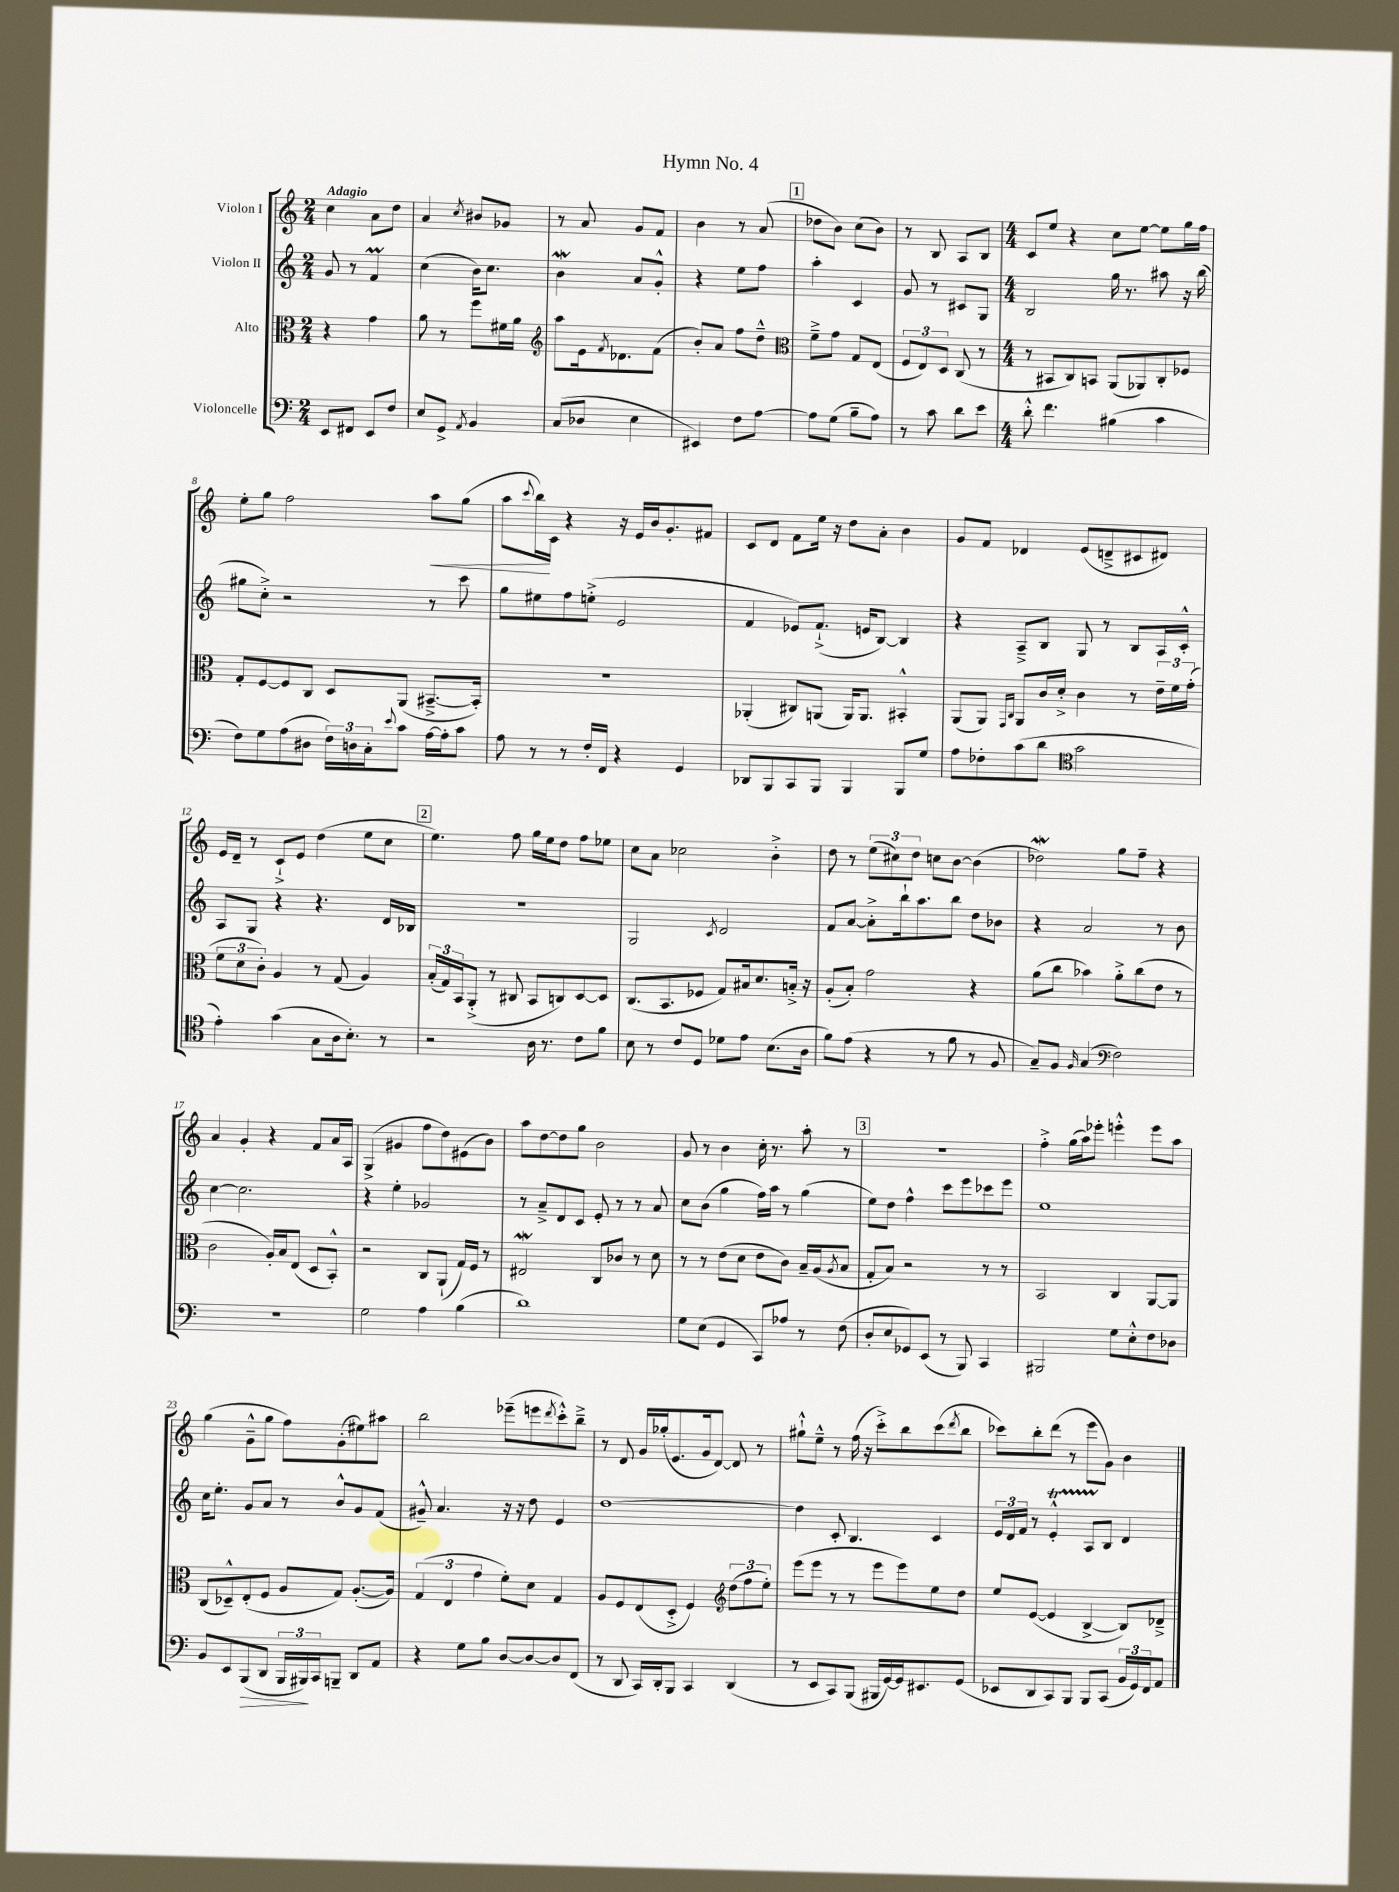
\header { title = "Hymn No. 4" }
<<
\new StaffGroup <<
\new Staff = "s0" \with { instrumentName = "Violon I" } {
    \clef treble \key c \major \numericTimeSignature \time 2/4 \tempo "Adagio"
    c''4 a'8 d''8 |
    a'4 \acciaccatura { c''8 } bis'8 ges'8 |
    r8 a'8 g'8 f'8 |
    b'4 r8 a'8( |
    \mark \markup { \box "1" } des''8 b'8) c''8( b'8) |
    r8 b8 a8 b8 |
    \numericTimeSignature \time 4/4 c'8 e''8 r4 c''8 e''8~ e''8 g''16 f''16 |
    e''8-. g''8 f''2 a''8\< g''8( |
    a''8 \appoggiatura { c'''8 } b''16\!) c'16 r4 r16 e'16 b'16 g'8.-. fis'8 |
    c'8 d'8 f'8 e''16 r16 d''8 a'8-. b'4 |
    g'8 f'8 des'4 e'8( d'8---> cis'8 dis'8) |
    e'16 d'16-- r8 c'8-!-> e'8 d''4( e''8 c''8 |
    \mark \markup { \box "2" } e''4.) f''8 g''16 e''16 d''8 f''8 ees''8 |
    c''8 a'8 ces''2 b'4-.-> |
    d''8 r8 \tuplet 3/2 { e''8( cis''8) d''8 } c''8 b'8~ b'4( |
    des''2\mordent) g''8 f''8-- r4 |
    a'4 g'4-. r4 f'8 a'16 a16 |
    g4->( gis'4 f''8 d''8) eis'8( b'8) |
    a''8 d''8~ d''8 g''8 b'2 |
    g'8 r8 b'4 c''16-. r8. a''8-. r8 |
    \mark \markup { \box "3" } r1 |
    f''4-.-> g''16( a''16) ees'''8-. e'''4-.-^ e'''8 a''8 |
    g''4( g'8---^ g''8 f''8) g'8-.( eis''8) ais''8 |
    b''2 ees'''8--( e'''8 \acciaccatura { d'''8 } c'''8-.-^) b''8---> |
    r8 d'8 g'16 ges''16-.( e'8. g'16 d'8~) d'8 r8 |
    gis''8-!-^ e''8---^ r8 f''16( r16 c'''8-.->) b''8 c'''8( \acciaccatura { d'''8 } b''8 |
    ces'''8) b''8-. d'''8( r8 e'''8 g'8) b'4 \bar "|." |
}
\new Staff = "s1" \with { instrumentName = "Violon II" } {
    \clef treble \key c \major \numericTimeSignature \time 2/4
    g'8 r8 f'4\prall |
    c''4( b'16) c''8. |
    b'4\mordent a'8 g'8-.-^ |
    r4 e''8 f''8 |
    \mark \markup { \box "1" } a''4-. c'4 |
    g'8 r8 cis'8 g8 |
    \numericTimeSignature \time 4/4 b2 g''16 r8. ais''8 r16 b''16( |
    gis''8 c''8-.->) r2 r8 c'''8 |
    g''8 eis''8 f''8 e''8-.->( e'2 |
    f'4 ees'8) f'8.-!->( e'16 b8~) b4 |
    r4 a8---> b8 g8 r8 b8 a16 c'16-.-^ |
    a8 g8 r4 r4. d'16 bes16 |
    \mark \markup { \box "2" } R1 |
    g2 \acciaccatura { c'8 } d'2 |
    f'8 a'8~ a'8-.-> b''16-! a''8. b''8 d''8 bes'8 |
    r4 a'2 r8 b'8 |
    c''4~ c''2. |
    r4 e''4-. ges'2 |
    r8 a'8---> d'8 c'8 e'8-. r8 r8 a'8 |
    c''8 b'8( g''4 f''16) a''16 r8 g''4( |
    \mark \markup { \box "3" } e''8) d''8 f''4-^ c'''8 e'''8 ces'''8 e'''8 |
    e''1 |
    c''16 e''8.-. g'8 a'8 r8 b'8-^ g'8 f'8( |
    gis'8---^) a'4. r16 r16 d''8 e'4 |
    d''1~ |
    d''4 c'8-. b4. c'4 |
    \tuplet 3/2 { e'16 d'16 f'16 } r8 e'4-.-^\startTrillSpan a8 b8\stopTrillSpan d'4 \bar "|." |
}
\new Staff = "s2" \with { instrumentName = "Alto" } {
    \clef alto \key c \major \numericTimeSignature \time 2/4
    r4 g'4 |
    a'8 r8 f''8 fis'16 a'16 |
    \clef treble a''8 e'16 \acciaccatura { f'8 } des'8. f'8( |
    b'8-.) a'8 f''8 d''8---^ |
    \mark \markup { \box "1" } \clef alto f'8---> g'8 g8 e8( |
    \tuplet 3/2 { f8 e8) d8 } c8( r8 |
    \numericTimeSignature \time 4/4 r8 bis,8 c8) b,8 a,8( aes,8) c8-. fes8 |
    g8-. f8~ f8 c8 d8 a,8( bis,8.~---> bis,16-.) |
    R1 |
    aes,4-.( cis8) a,8( a,16) a,8. bis,4-.-^ |
    a,8( a,8) \grace { g,16 c16 } a,8 c'16 d'16-.-> c'4 r8 \tuplet 3/2 { e'16-- f'16 g'16-.( } |
    \tuplet 3/2 { f'8 d'8 c'8-.) } a4 r8 g8( a4) |
    \mark \markup { \box "2" } \tuplet 3/2 { b16-.( g16) b,16 } a,8-.->( r8 cis8 b,8 c8) d8~ d8 |
    c8.( b,8. fes8 g8) bis16 d'8. b16-.-> r16 |
    a8-.( b8-.) g'2 r4 |
    a'8( c''8 bes'4) a'8-.-> c''8( e'8 r8 |
    c'2 a16-.) b16 e8( d8 b,8-.-^) |
    r2 c8 a,8-!( g16) f16 r8 |
    eis2\mordent c8 ces'8 r8 d'8 |
    r8 r8 e'8( d'8 e'8 c'8) b16-- a16( \acciaccatura { a8 } b8 |
    \mark \markup { \box "3" } g8-. b8) r2 r8 r8 |
    b,2 c4 a,8~ a,8 |
    c8( des8---^) e8-.( f8 a8 g8) a8.~-.( a16) |
    \tuplet 3/2 { g4( e4 g'4 } f'8-.) d'8 g4 |
    a8 f8 e8( d8-.-> f4) \tuplet 3/2 { d''8( f''8 e''8-.) } |
    \clef treble e'''8( e'''8 r8 r8 e'''8 e'''8) e''8 d''8 |
    e''8 e'8~( e'4 b4~-> b8) des'8---> \bar "|." |
}
\new Staff = "s3" \with { instrumentName = "Violoncelle" } {
    \clef bass \key c \major \numericTimeSignature \time 2/4
    e,8 fis,8 e,8 f8 |
    e8 g,8-> \acciaccatura { a,8 } b,4 |
    c8( des8 e4 |
    eis,4) f8 a8~ |
    \mark \markup { \box "1" } a8 g8( b8-- a8) |
    r8 c'8 d'8 e'8 |
    \numericTimeSignature \time 4/4 d'8-.-^ f'4. bis4( c'4 |
    f8) g8 a8( dis8 \tuplet 3/2 { f16) d16 c16-. } \appoggiatura { e'8 } c'8 a16~ a16-. c'8 |
    a8 r8 r8 f16-. f,16 r4 g,4 |
    des,8 b,,8 c,8 b,,8 b,,4 b,,8 g8 |
    a8 fes8-. c'8( d'8 \clef tenor g'2 |
    e'4-.) g'4( g8 a16 b8.-.) r8 |
    \mark \markup { \box "2" } r2 a16 r8. c'8 f'8 |
    b8 r8 c'8 d8 des'8 e'8 b8.( a16 |
    f'8) e'8( r4 r8 f'8 r8 f8 |
    g8--) f8 \grace { f16 } g4( \clef bass f2) |
    R1 |
    g2 a4 b4( |
    d'1) |
    g8 e8( g,4 c,8) aes8 r8 f8( |
    \mark \markup { \box "3" } d8-. e8 ges,8) e,8( r8 b,,8) c,4 |
    bis,,2 g8 e8-.-^ f8 des8 |
    b,8 e,8 b,,8\>( d,8 \tuplet 3/2 { b,,16 bis,,16\!) c,16 } b,,8-- d,8 a,8 |
    r4 g8 b8 d8~ d8~ d8 f,8( |
    r8 d,8 c,16) d,16-. b,,8 c,4 d,4( |
    r8 e,8 c,8) b,,8( bis,,16 g,16~) g,16 eis,8. g,8( |
    ees,8 d,8 c,8) b,,8 b,,8 c,8( \tuplet 3/2 { b,16 g,16) f,16 } a,8 \bar "|." |
}
>>
>>
